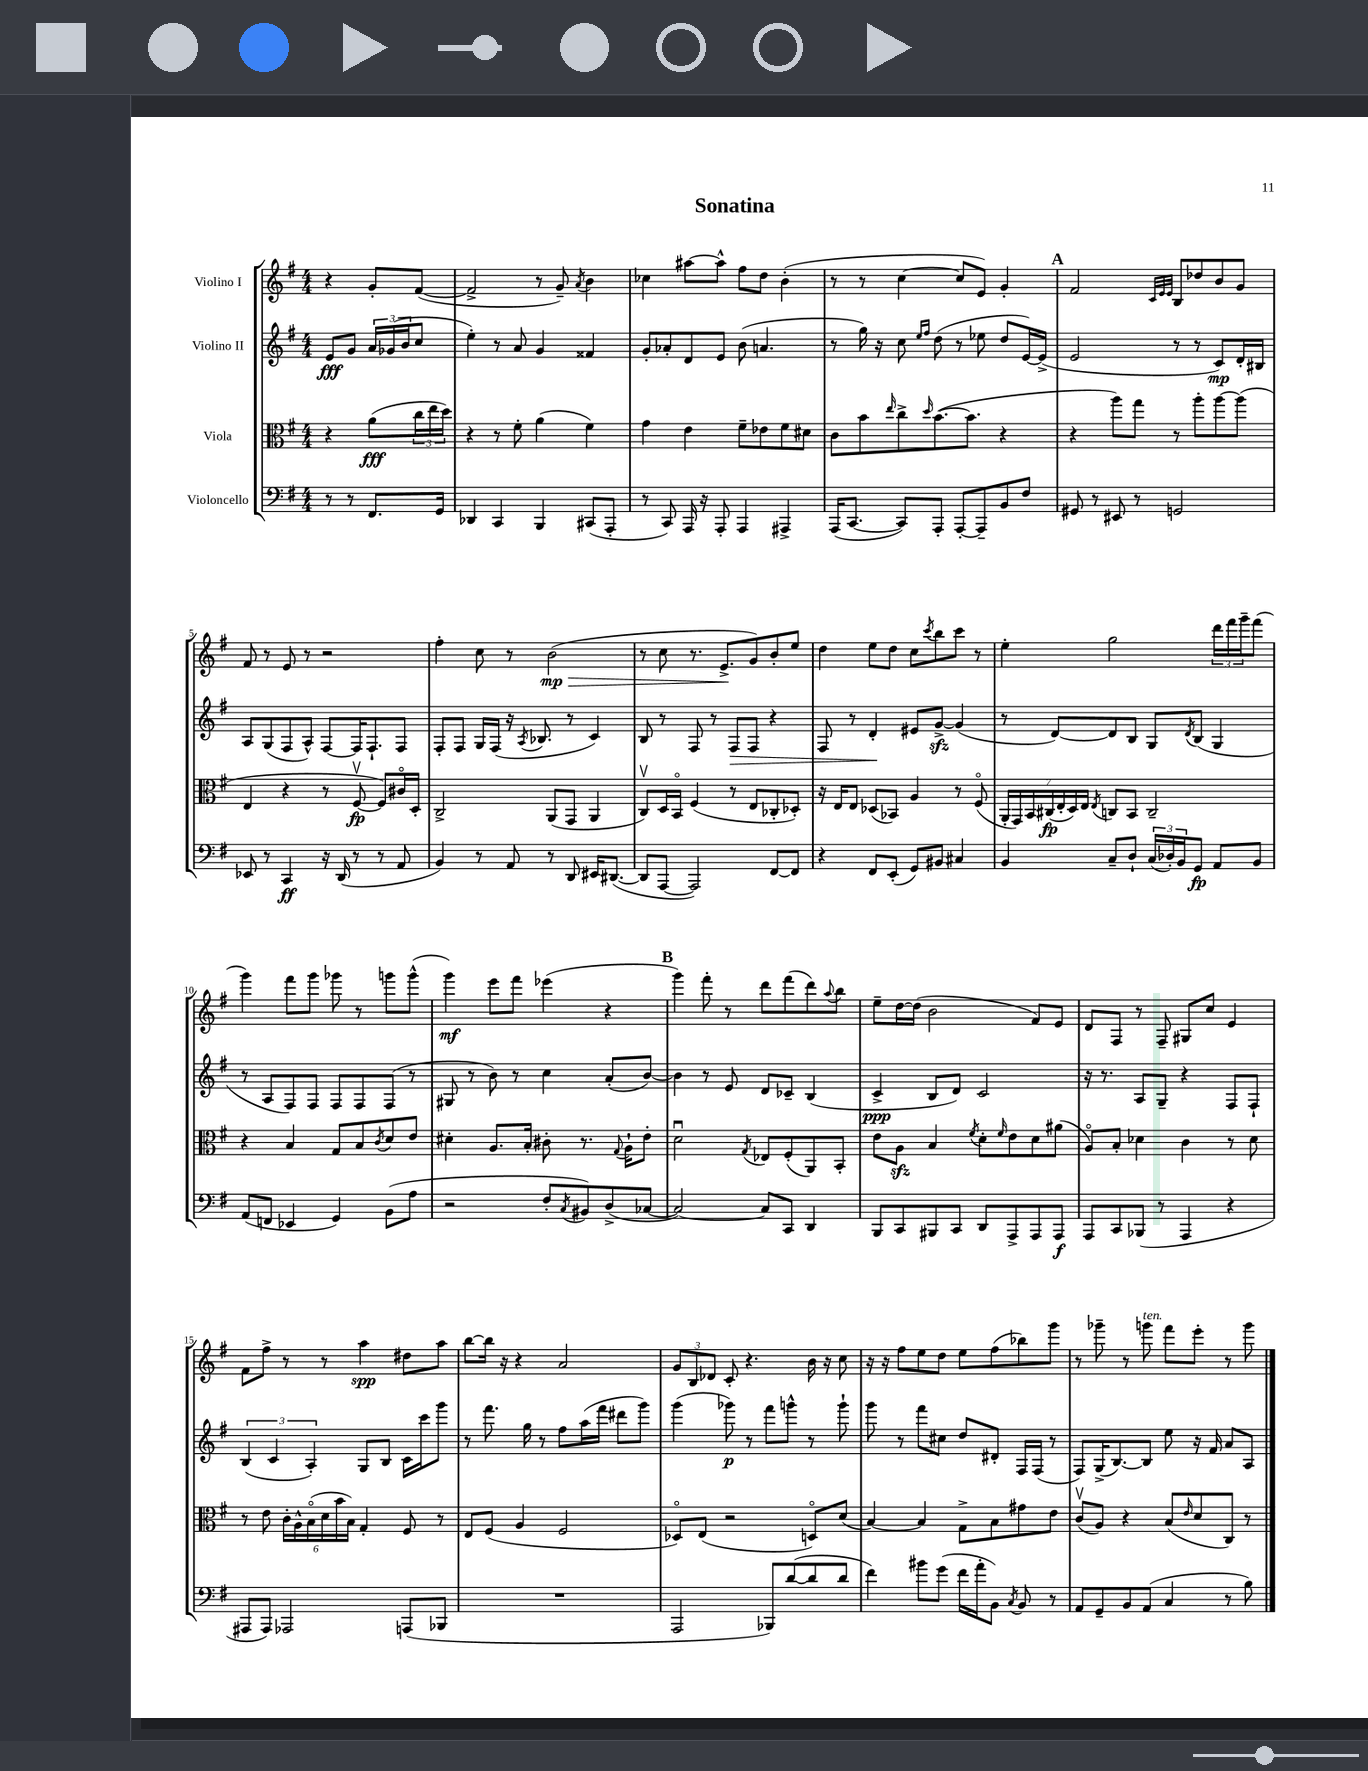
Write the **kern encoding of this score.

**kern	**kern	**kern	**kern
*staff4	*staff3	*staff2	*staff1
*clefF4	*clefC3	*clefG2	*clefG2
*k[f#]	*k[f#]	*k[f#]	*k[f#]
*M4/4	*M4/4	*M4/4	*M4/4
8r	4r	8e/L	4r
8r	.	8g/J	.
8.FF#/L	(8a\L	24a/LL	8g'/L
.	.	(24g-/	.
.	.	24b/J	.
.	24cc\L	8cc/J	([8f#/J
.	24ee\	.	.
16GG/Jk	.	.	.
.	24dd\JJ)	.	.
=	=	=	=
4DD-/	4r	4ee'\)	2f#^/]
4CC/	8r	8r	.
.	8f#'\	8a/	.
4BBB/	(4a\	4g/	8r
.	.	.	8g~/)
.	.	.	8qa/
(8CC#/L	4f#\)	4f##/	4b\
8AAA'/J	.	.	.
=	=	=	=
8r	4g\	8g'/L	4cc-\
8CC/)	.	8a-'/	.
16AAA/	4e\	8d/	[8aa#\L
16r	.	.	.
8AAA'/	.	8e/J	8aa#^^\]J
4AAA/	8f#~\L	(8b\	8ff#\L
.	8e-\	4.a/	8dd\J
4AAA#^/	8f#\	.	(4b'\
.	8d#\J	.	.
=	=	=	=
(16AAA/LK	8c\L	8r	8r
[8.CC/J	.	.	.
.	8b\	16gg\)	8r
.	.	16r	.
.	16qqee/	.	.
8CC/]L)	8cc^\	8cc\	[4cc\
.	.	16qqee/LL	.
.	16qqdd/	16qqff#/JJ	.
8AAA'/J	([8.b\	(8dd\	.
[8AAA'/L	.	8r	8cc/]L
.	8.b\]J	.	.
8AAA~/]	.	8ee-\	8e/J)
8BB/	4r	8dd/L	4g'/
8F#/J	.	[16e/L)	.
.	.	(16e^/]JJ	.
=	=	=	=
8GG#/	4r	2e/	2f#/
8r	.	.	.
8EE#/	8aa\L)	.	.
8r	8gg\J	.	.
.	.	.	32qqc/LLL
.	.	.	32qqe/
.	.	.	32qqe/JJJ
2GG/	8r	8r	8B/L
.	8aa'\L	8r	8dd-/
.	[8aa\	8c/L)	8b/
.	(8aa\]J	16d'/L	8g/J
.	.	16B#/JJ	.
=	=	=	=
8EE-/	4E/	8A/L	8f#/
8r	.	(8G/	8r
4CC/	4r	8F#/	8e/
.	.	8A^^/J)	8r
16r	8r	[8F#/L	2r
(16DD/	.	.	.
8r	[8F#v/	16F#/]K	.
.	.	8.F#`/	.
8r	8F#/]L)	.	.
8AA/	16c#o/L	8F#/J	.
.	16D'/JJ	.	.
=	=	=	=
4BB/)	2C^/	8F#'/L	4ff#'\
.	.	8F#/J	.
8r	.	16G/LL	8cc\
.	.	(16F#/JJ	.
8AA/	.	16r	8r
.	.	8qA/	.
.	.	8.B-/	.
8r	(8AA/L	.	(2b\
8DD/	8GG/J	8r	.
16EE#/LK	4AA/	4c/)	.
([8.DD#/J	.	.	.
=	=	=	=
8DD#/]L	8Cv/L)	8B/	8r
[8AAA/J	16D/L	8r	8cc\
.	16BBo/JJ	.	.
2AAA/])	(4F#/	8F#/	8.r
.	.	8r	.
.	.	.	8.e^/L
.	8r	8F#/L	.
.	8E/L	8F#/J	8g/)
[8FF#/L	8C-'/	4r	8b'/
8FF#/]J	8D-'/J)	.	8ee/J
=	=	=	=
4r	16r	8F#/	4dd\
.	16E/LK	.	.
.	8E/J	8r	.
8FF#/L	(8D-/L	4d'/	8ee\L
(8EE'/J	8BB-/J)	.	8dd\J
8GG/L)	4A/	8e#/L	8cc\L
.	.	.	8qccc/
8BB#/J	.	[8g^/J	8bb\
4C#/	8r	(4g/]	8ccc\J
.	(8F#o/	.	8r
=	=	=	=
4BB/	28AA'/LL	8r	4ee'\
.	28GG/)	.	.
.	28BB/	.	.
.	(28C#/	.	.
.	.	[8d/L)	.
.	28E'/	.	.
.	28D/)	.	.
.	28E/JJ	.	.
.	8qE/	.	.
8C~/L	8C/L	8d/]	2gg\
8D`/J	8BB/J	8B/J	.
(24C/LL	2C~/	8G/L	.
24D-'/)	.	.	.
24BB/J	.	.	.
.	.	8qd/	.
8GG/J	.	(8B/J	.
8AA/L	.	4G/	24ddd\LL
.	.	.	24fff#\
.	.	.	24ggg~\J
8BB/J	.	.	(8fff#\J
=	=	=	=
(8AA/L	4r	8r	4ggg\)
8FF/J	.	8A/L	.
4EE-/	4B/	8F#/)	8fff#\L
.	.	8F#/J	8ggg\J
4GG/)	8G/L	8F#/L	8ggg-\
.	8B/	8F#/	8r
.	8qc/	.	.
(8BB\L	8d/	(8F#/J	8ggg\L
8A\J	8e/J	8r	(8ggg^^\J
=	=	=	=
2r	4d#'\	8G#/	4ggg\)
.	.	8r	.
.	8.A/L	8b\)	8eee\L
.	.	8r	8fff#\J
.	16B'/Jk	.	.
8F#'/L	8c#'\	4cc\	(4eee-\
8qC/	.	.	.
8BB#/)	8.r	.	.
(8D^/	.	(8a'/L	4r
.	8qqG/	.	.
.	16A`\LK	.	.
[8C-/J	8e'\J	[8b/J)	.
=	=	=	=
2C-/_)	2du\	4b\]	4ggg\)
.	.	8r	8fff#'\
.	.	8e/	8r
.	8qG/	.	.
8C-/]L	8E-/L	8d/L	8ddd\L
8CC/J	(8F#'/	8c-~/J	(8fff#\
4DD/	8AA/)	(4B/	8ddd\)
.	.	.	8qqaa/
.	8BB'/J	.	8bb\J
=	=	=	=
8BBB/L	8e\L	4c^/	8ee~\L
8CC/	8A\J	.	[16dd\L
.	.	.	(16dd\]JJ
8BBB#/	4B/	8B/L	2b\
8CC/J	.	8d/J)	.
.	8qf#/	.	.
8DD/L	8d'\L	2c/	.
.	16qqf#/	.	.
8AAA^/	8e\	.	.
8AAA/	8d\	.	8f#/L)
8AAA/J	(8a#\J	.	8e/J
=	=	=	=
8AAA/L	8Ao/L)	16r	8d/L
.	.	8.r	.
8CC/	8B'/J	.	8F#/J
(8BBB-/J	4d-\	8A/L	8r
8r	.	8G~/J	8F#~/
4AAA/	4c\	4r	8G#/L
.	.	.	8cc/J
4r	8r	8F#/L	4e/
.	8d-\	8F#`/J	.
=	=	=	=
8AAA#/L	8r	(6B/	8f#\L
8AAA#/J)	8e\	.	8ff#^\J
.	.	6c/	.
2AAA-/	24c'\LL	.	8r
.	24A^^\	.	.
.	(24Bo\	6A'/)	.
.	24d\	.	8r
.	24b\	.	.
.	24B\JJ)	.	.
.	4G'/	8G/L	4aa\
.	.	8B/J	.
(8AAA/L	8F#/	16c\LL	8dd#\L
.	.	16ccc\J	.
8BBB-/J	8r	8ggg\J	8aa\J
=	=	=	=
1r	8E/L	8r	[8bb\L
.	(8F#/J	8.fff#\	16bb\]Jk
.	.	.	16r
.	4A/	.	4r
.	.	16gg\	.
.	.	8r	.
.	2F#/	8ff#\L	2a/
.	.	(16aa\L	.
.	.	16fff#\JJ	.
.	.	8ddd#\L	.
.	.	8ggg\J)	.
=	=	=	=
2AAA/	8D-o/L)	(4ggg\	12g/L
.	.	.	12B/
.	(8E/J	.	.
.	.	.	12d-/J
.	2r	8ggg-\)	8c'/
.	.	8r	4.r
8BBB-/L)	.	8fff#\L	.
([8d/	.	8ggg^^\J	.
8d/]	8Do/L)	8r	16b\
.	.	.	16r
8d/J	(8d/J	8ggg`\	8cc\
=	=	=	=
4f#\)	[4B/)	8ggg\	16r
.	.	.	16r
.	.	8r	8ff#\L
8b#\L	4B/]	8fff#\L	8ee\
(8g\J	.	8cc#\J	8dd\J
16f#\LL	8G^\L	8dd/L	8ee\L
16a'\J	.	.	.
8BB\J)	8B\	8d#'/J	(8ff#\
8qC/	.	.	.
8BB/	8g#\	16F#/LL	8bb-\)
.	.	(16F#/JJ	.
8r	8e\J	8r	8ggg\J
=	=	=	=
8AA/L	(8cv/L	8F#/L)	8r
8GG~/	8A/J)	(16G^/K	8ggg-~\
.	.	[8.B/)	.
8BB/	4r	.	8r
(8AA/J	.	8B/]J	8ggg\
4C/	(8B/L	8ee\	8fff#\L
.	16qqe/	.	.
.	8d/	16r	8eee'\J
.	.	16f#/	.
8r	8C/J)	8a/L	8r
8B\)	8r	8A/J	8ggg\
==	==	==	==
*-	*-	*-	*-
